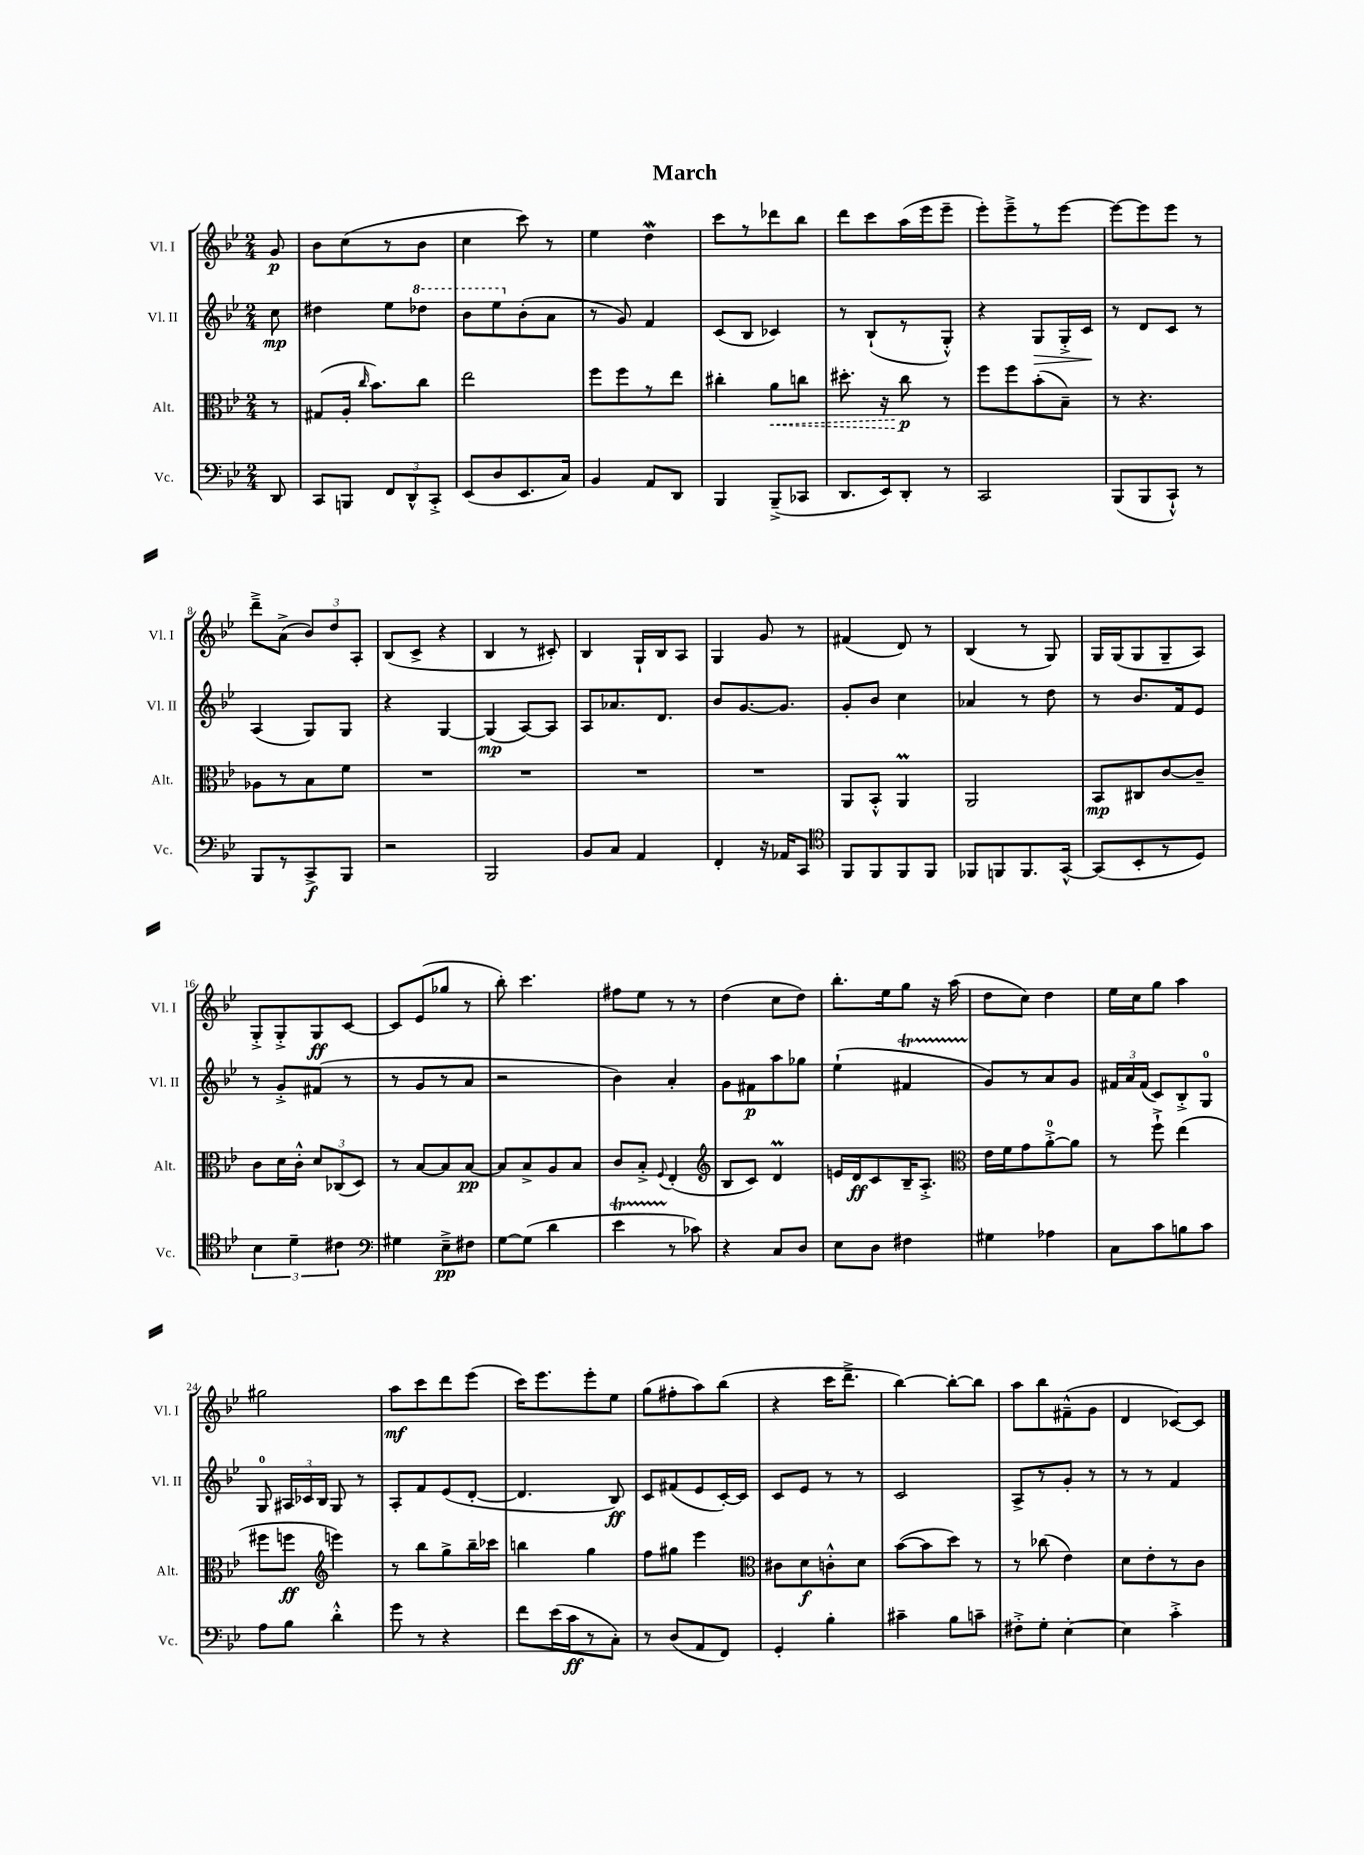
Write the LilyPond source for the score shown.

\header { title = "March" }
<<
\new StaffGroup <<
\new Staff = "s0" \with { instrumentName = "Vl. I" shortInstrumentName = "Vl. I" } {
    \clef treble \key bes \major \numericTimeSignature \time 2/4 \partial 8
    \autoBeamOff g'8\p |
    bes'8[ c''8( r8 bes'8] |
    c''4 c'''8) r8 |
    ees''4 d''4\mordent |
    c'''8[ r8 des'''8 bes''8] |
    d'''8[ c'''8 a''16( ees'''16 ees'''8]-- |
    ees'''8[-.) ees'''8---> r8 ees'''8]~ |
    ees'''8[~ ees'''8 ees'''8] r8 |
    d'''8[---> a'8]->( \tuplet 3/2 { bes'8[) d''8 a8]-. } |
    bes8[( c'8]-> r4 |
    bes4 r8 cis'8-.) |
    bes4 g16[-! bes16 a8] |
    g4 g'8 r8 |
    fis'4( d'8) r8 |
    bes4( r8 g8) |
    g16[ g16( g8 g8-- a8]) |
    g8[-.-> g8-.-> g8\ff c'8]~ |
    c'8[ ees'8( ges''8] r8 |
    bes''8-.) c'''4. |
    fis''8[ ees''8] r8 r8 |
    d''4( c''8[ d''8]) |
    bes''8.[-. ees''16 g''8] r16 a''16( |
    d''8[ c''8]) d''4 |
    ees''16[ c''16 g''8] a''4 |
    gis''2 |
    a''8[\mf c'''8 d'''8 ees'''8]( |
    c'''16[) ees'''8. ees'''8-. ees''8] |
    g''8[( fis''8-. a''8) bes''8]( |
    r4 c'''16[ d'''8.]---> |
    bes''4~) bes''8[~-. bes''8] |
    a''8[ bes''8 fis'8---^( g'8] |
    d'4 ces'8[~) ces'8] \bar "|." |
}
\new Staff = "s1" \with { instrumentName = "Vl. II" shortInstrumentName = "Vl. II" } {
    \clef treble \key bes \major \numericTimeSignature \time 2/4 \partial 8
    \autoBeamOff c''8\mp |
    dis''4 ees''8[ \ottava #1 des'''8] |
    bes''8[ ees'''8 \ottava #0 bes'8-.( a'8] |
    r8 g'8) f'4 |
    c'8[( bes8] ces'4) |
    r8 bes8[-!( r8 g8]-.-^) |
    r4 g8[\> g16-.-> c'16]\! |
    r8 d'8[ c'8] r8 |
    a4( g8[) g8] |
    r4 g4~ |
    g4\mp( a8[~) a8] |
    a8[ aes'8. d'8.] |
    bes'8[ g'8.~ g'8.] |
    g'8[-. bes'8] c''4 |
    aes'4 r8 d''8 |
    r8 bes'8.[ f'16 ees'8] |
    r8 g'8[-.-> fis'8]( r8 |
    r8 g'8[ r8 a'8] |
    r2 |
    bes'4) a'4-. |
    g'8[ fis'8\p a''8 ges''8] |
    ees''4-!( fis'4\startTrillSpan |
    g'8[\stopTrillSpan) r8 a'8 g'8] |
    \tuplet 3/2 { fis'16[ a'16 fis'16]( } c'8[) bes8-.-> g8]-0 |
    g8-0 \tuplet 3/2 { ais16[ ces'16 bes16] } g8 r8 |
    a8[-. f'8 ees'8( d'8]~-. |
    d'4. bes8\ff) |
    c'8[ fis'8( ees'8 c'16~-.) c'16] |
    c'8[ ees'8] r8 r8 |
    c'2 |
    a8[-> r8 g'8]-. r8 |
    r8 r8 f'4 \bar "|." |
}
\new Staff = "s2" \with { instrumentName = "Alt." shortInstrumentName = "Alt." } {
    \clef alto \key bes \major \numericTimeSignature \time 2/4 \partial 8
    \autoBeamOff r8 |
    gis8[( a16]-. \grace { c''16 } bes'8.[) c''8] |
    ees''2 |
    f''8[ f''8 r8 ees''8] |
    cis''4-. \once \override Hairpin.style = #'dashed-line a'8[\< c''8] |
    dis''8.-. r16 c''8\p\! r8 |
    f''8[ f''8 bes'8-.( bes8]--) |
    r8 r4. |
    aes8[ r8 bes8 f'8] |
    R2 |
    R2 |
    R2 |
    R2 |
    a,8[ bes,8]-.-^ a,4\prall |
    a,2 |
    bes,8[\mp cis8 c'8~ c'8]-- |
    c'8[ d'16 c'16]-.-^ \tuplet 3/2 { d'8[ ces8( d8]) } |
    r8 bes8[~ bes8 bes8]~\pp |
    bes8[ bes8-> a8 bes8] |
    c'8[ bes8]-.-> \appoggiatura { f8 } ees4-.( |
    \clef treble bes8[ c'8]) d'4\prall |
    e'16[ d'16\ff c'8 bes16-- a8.]-.-> |
    \clef alto ees'16[ f'16 g'8 a'8-0~-.-> a'8] |
    r8 f''8-!-> ees''4( |
    fis''8[ f''8]\ff \clef treble e'''4) |
    r8 bes''8[ g''8-> bes''16-- ces'''16] |
    b''4 g''4 |
    f''8[ gis''8] ees'''4 |
    \clef alto cis'8[ d'8\f c'8-.-^ d'8] |
    bes'8[~( bes'8 d''8]) r8 |
    r8 ces''8( ees'4) |
    d'8[ ees'8-. r8 c'8] \bar "|." |
}
\new Staff = "s3" \with { instrumentName = "Vc." shortInstrumentName = "Vc." } {
    \clef bass \key bes \major \numericTimeSignature \time 2/4 \partial 8
    \autoBeamOff d,8 |
    c,8[ b,,8] \tuplet 3/2 { f,8[ d,8-^ c,8]-.-> } |
    ees,8[( d8 ees,8. c16]) |
    bes,4 a,8[ d,8] |
    bes,,4 bes,,8[--->( ces,8] |
    d,8.[ ees,16) d,8]-. r8 |
    c,2 |
    bes,,8[( bes,,8 c,8]-!-^) r8 |
    bes,,8[ r8 c,8->\f bes,,8] |
    r2 |
    bes,,2 |
    bes,8[ c8] a,4 |
    f,4-. r16 aes,16[ c,8] |
    \clef tenor f,8[ f,8 f,8 f,8] |
    fes,8[ f,8 f,8. g,16]~-^ |
    g,8[( bes,8-. r8 d8]) |
    \tuplet 3/2 { bes4 d'4-- cis'4 } |
    \clef bass gis4 ees8[--->\pp fis8] |
    g8[~ g8]( d'4 |
    ees'4\startTrillSpan r8\stopTrillSpan ces'8) |
    r4 c8[ d8] |
    ees8[ d8] fis4 |
    gis4 aes4 |
    c8[ c'8 b8 c'8] |
    a8[ bes8] d'4-.-^ |
    g'8 r8 r4 |
    f'8[ ees'16( c'16\ff r8 c8]-.) |
    r8 d8[( a,8 f,8]) |
    g,4-. bes4-. |
    cis'4-- bes8[ c'8]-- |
    fis8[-.-> g8]-. ees4~-. |
    ees4 c'4-.-> \bar "|." |
}
>>
>>
